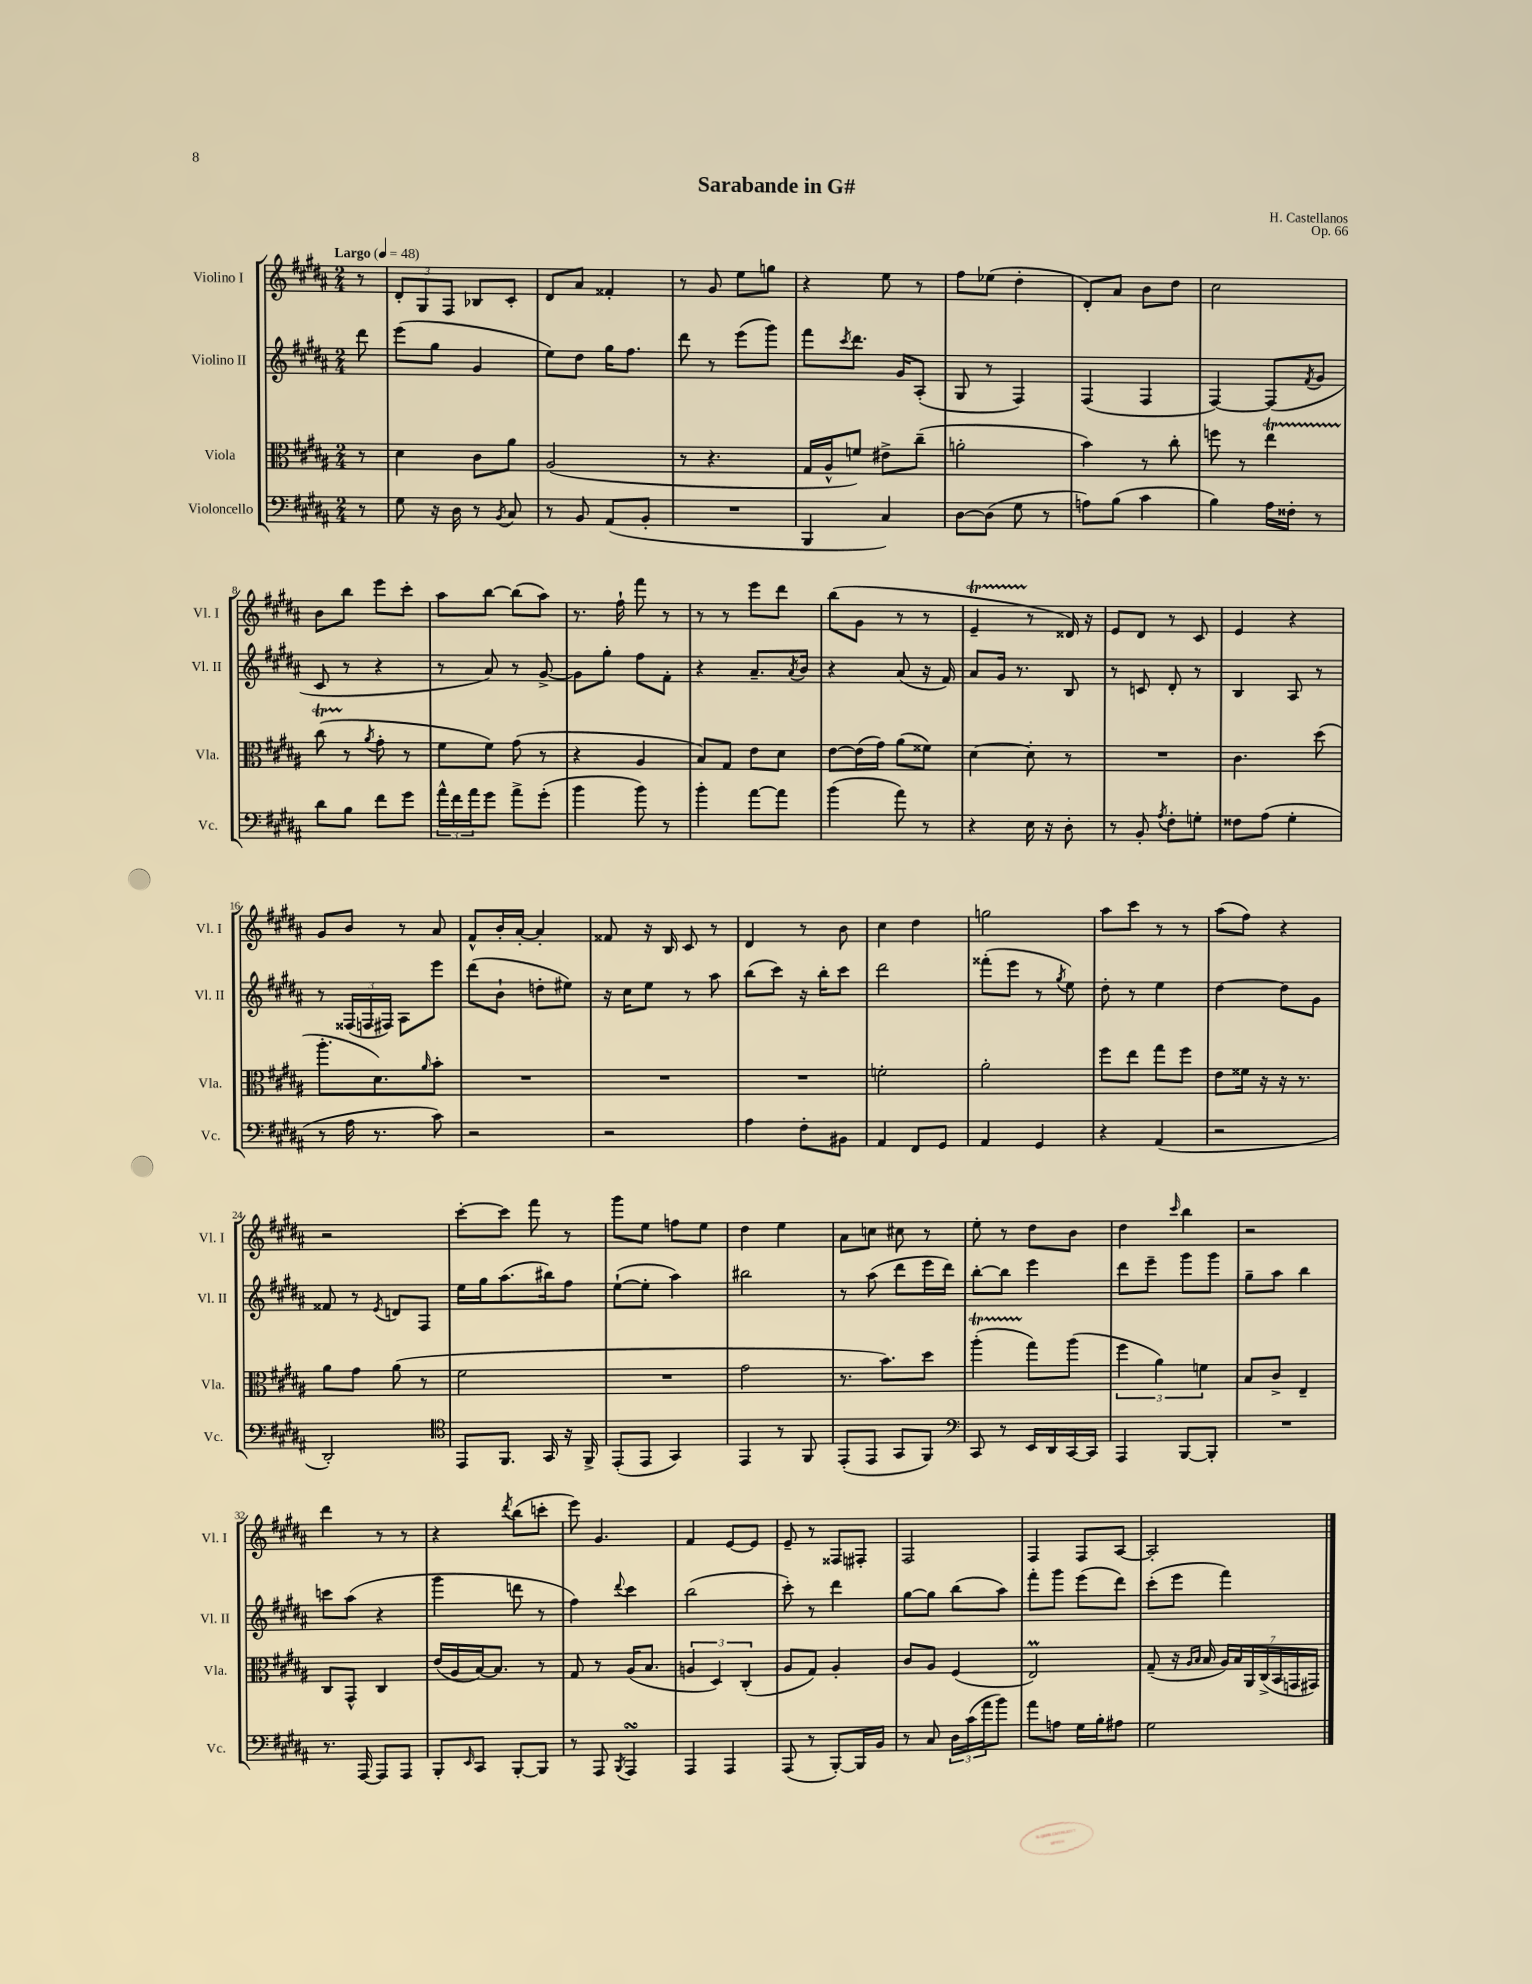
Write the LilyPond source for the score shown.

\header { title = "Sarabande in G#" composer = "H. Castellanos" opus = "Op. 66" }
<<
\new StaffGroup <<
\new Staff = "s0" \with { instrumentName = "Violino I" shortInstrumentName = "Vl. I" } {
    \clef treble \key b \major \numericTimeSignature \time 2/4 \partial 8 \tempo "Largo" 4 = 48
    r8 |
    \tuplet 3/2 { dis'8-. gis8 fis8 } bes8 cis'8-. |
    dis'8 ais'8 fisis'4-. |
    r8 gis'8 e''8 g''8 |
    r4 e''8 r8 |
    fis''8 ees''8( dis''4-. |
    dis'8-.) ais'8 b'8 dis''8 |
    cis''2 |
    b'8 b''8 e'''8 cis'''8-. |
    ais''8 b''8~ b''8( ais''8) |
    r8. fis''16-! fis'''8 r8 |
    r8 r8 e'''8 dis'''8 |
    b''8( gis'8 r8 r8 |
    e'4--\startTrillSpan r8\stopTrillSpan disis'16) r16 |
    e'8 dis'8 r8 cis'8 |
    e'4 r4 |
    gis'8 b'8 r8 ais'8 |
    fis'8-^ b'16-. ais'16~-. ais'4-. |
    fisis'8 r16 b16 cis'8 r8 |
    dis'4 r8 b'8 |
    cis''4 dis''4 |
    g''2 |
    ais''8 cis'''8 r8 r8 |
    ais''8( fis''8) r4 |
    r2 |
    cis'''8~-. cis'''8 fis'''8 r8 |
    gis'''8 e''8 f''8 e''8 |
    dis''4 e''4 |
    ais'8 c''8 cis''8 r8 |
    e''8-. r8 dis''8 b'8 |
    dis''4 \grace { cis'''16 } b''4 |
    r2 |
    dis'''4 r8 r8 |
    r4 \acciaccatura { dis'''8 } b''8( c'''8-. |
    e'''8) gis'4. |
    fis'4 e'8~ e'8 |
    e'8-- r8 fisis8 fis8-. |
    fis2 |
    fis4 fis8 ais8~ |
    ais2-. \bar "|." |
}
\new Staff = "s1" \with { instrumentName = "Violino II" shortInstrumentName = "Vl. II" } {
    \clef treble \key b \major \numericTimeSignature \time 2/4 \partial 8
    dis'''8 |
    e'''8( gis''8 gis'4 |
    e''8) dis''8 gis''16 fis''8. |
    dis'''8 r8 e'''8( gis'''8) |
    fis'''8 \acciaccatura { cis'''8 } dis'''8. gis'16 ais8-.( |
    gis8 r8 fis4) |
    fis4( fis4 |
    fis4~) fis8( \acciaccatura { fis'8 } gis'8 |
    cis'8 r8 r4 |
    r8 ais'8) r8 gis'8~-> |
    gis'8 gis''8-. fis''8 fis'8-. |
    r4 ais'8.-- \acciaccatura { ais'8 } b'16 |
    r4 ais'8( r16 fis'16) |
    ais'8 gis'16 r8. b8 |
    r8 c'8 dis'8-. r8 |
    b4 ais8 r8 |
    r8 \tuplet 3/2 { fisis16( f16 fis16) } ais8 e'''8 |
    dis'''8( b'8-! d''8-. eis''8) |
    r16 cis''16 e''8 r8 ais''8 |
    b''8( cis'''8) r16 b''16-. cis'''8 |
    dis'''2 |
    fisis'''8-.( e'''8 r8 \acciaccatura { gis''8 } e''8) |
    dis''8-. r8 e''4 |
    dis''4~ dis''8 gis'8 |
    fisis'8 r8 \acciaccatura { e'8 } d'8 fis8 |
    e''16 gis''16 ais''8.( bis''16) fis''8 |
    e''8~-!( e''8-. ais''4) |
    bis''2 |
    r8 ais''8( dis'''8 e'''16 dis'''16) |
    b''8~-. b''8 e'''4 |
    dis'''8 e'''8-- gis'''8 gis'''8 |
    gis''8-- ais''8 b''4 |
    c'''8 ais''8( r4 |
    gis'''4 d'''8 r8 |
    fis''4) \appoggiatura { dis'''8 } cis'''4 |
    b''2( |
    cis'''8-.) r8 dis'''4 |
    gis''8~ gis''8 b''8( ais''8) |
    fis'''8-. gis'''8 e'''8( dis'''8) |
    cis'''8-.( e'''8 fis'''4) \bar "|." |
}
\new Staff = "s2" \with { instrumentName = "Viola" shortInstrumentName = "Vla." } {
    \clef alto \key b \major \numericTimeSignature \time 2/4 \partial 8
    r8 |
    dis'4 cis'8 ais'8 |
    ais2( |
    r8 r4. |
    gis16 ais16-^ f'8) eis'8-> cis''8--( |
    a'2-. |
    b'4) r8 cis''8-. |
    f''8 r8 e''4\startTrillSpan |
    cis''8( r8\stopTrillSpan \acciaccatura { ais'8 } gis'8-. r8 |
    fis'8 fis'8) gis'8( r8 |
    r4 ais4 |
    b8) gis8 e'8 dis'8 |
    e'8~ e'16( gis'16) ais'8( fisis'8) |
    dis'4~ dis'8-. r8 |
    R2 |
    cis'4. dis''8( |
    ais''8.-. dis'8.) \grace { ais'16 } b'8-. |
    R2 |
    R2 |
    R2 |
    f'2-. |
    ais'2-. |
    fis''8 e''8 gis''8 fis''8 |
    e'8 fisis'16 r16 r16 r8. |
    ais'8 gis'8 ais'8( r8 |
    fis'2 |
    R2 |
    gis'2 |
    r8. b'8.) dis''8 |
    ais''4-.\startTrillSpan( gis''8\stopTrillSpan) ais''8( |
    \tuplet 3/2 { fis''4 ais'4) f'4 } |
    b8 cis'8-> e4-- |
    cis8 gis,8-^ cis4 |
    e'16( ais16 b16~) b8. r8 |
    gis8 r8 ais16( b8. |
    \tuplet 3/2 { a4 dis4) cis4-.( } |
    ais8 gis8) ais4-. |
    cis'8 ais8 fis4( |
    e2\prall) |
    gis8--( r16 \grace { ais16 b16 } b16 \tuplet 7/4 { ais16) b16 ais,16 cis16->( b,16 g,16 gis,16) } \bar "|." |
}
\new Staff = "s3" \with { instrumentName = "Violoncello" shortInstrumentName = "Vc." } {
    \clef bass \key b \major \numericTimeSignature \time 2/4 \partial 8
    r8 |
    gis8 r16 dis16 r8 \acciaccatura { b,8 } cis8 |
    r8 b,8 ais,8( b,8-. |
    R2 |
    b,,4 cis4) |
    dis8~ dis8( gis8 r8 |
    a8) b8( cis'4 |
    b4) ais16 fisis16-. r8 |
    dis'8 b8 fis'8 gis'8 |
    \tuplet 3/2 { ais'16-^ fis'16 ais'16 } gis'8 ais'8-> gis'8-.( |
    b'4 b'8) r8 |
    b'4-. ais'8~ ais'8 |
    b'4( ais'8) r8 |
    r4 e16 r16 dis8-. |
    r8 b,8-. \acciaccatura { ais8 } fis8-. g8-. |
    fisis8 ais8( gis4-. |
    r8 ais16 r8. cis'8) |
    r2 |
    r2 |
    ais4 fis8-. bis,8 |
    ais,4 fis,8 gis,8 |
    ais,4 gis,4 |
    r4 ais,4( |
    r2 |
    dis,2-.) |
    \clef tenor e,8 fis,8. gis,16 r16 fis,16-> |
    e,8-.( e,8 gis,4) |
    e,4 r8 fis,8 |
    e,8-.( e,8 gis,8 fis,8) |
    \clef bass cis,8 r8 e,16 dis,16 cis,16~ cis,16 |
    ais,,4 b,,8~ b,,8-. |
    R2 |
    r8. ais,,16~ ais,,8 ais,,8 |
    b,,8-. \grace { e,16 } cis,8 b,,8~-. b,,8 |
    r8 ais,,8 \acciaccatura { b,,8 } ais,,4\turn |
    ais,,4 ais,,4 |
    ais,,8( r8 b,,8~-.) b,,16 b,16 |
    r8 cis8 \tuplet 3/2 { dis16 cis'16( ais'16 } b'8) |
    ais'8 a8 gis16 b16-. ais8 |
    gis2 \bar "|." |
}
>>
>>
